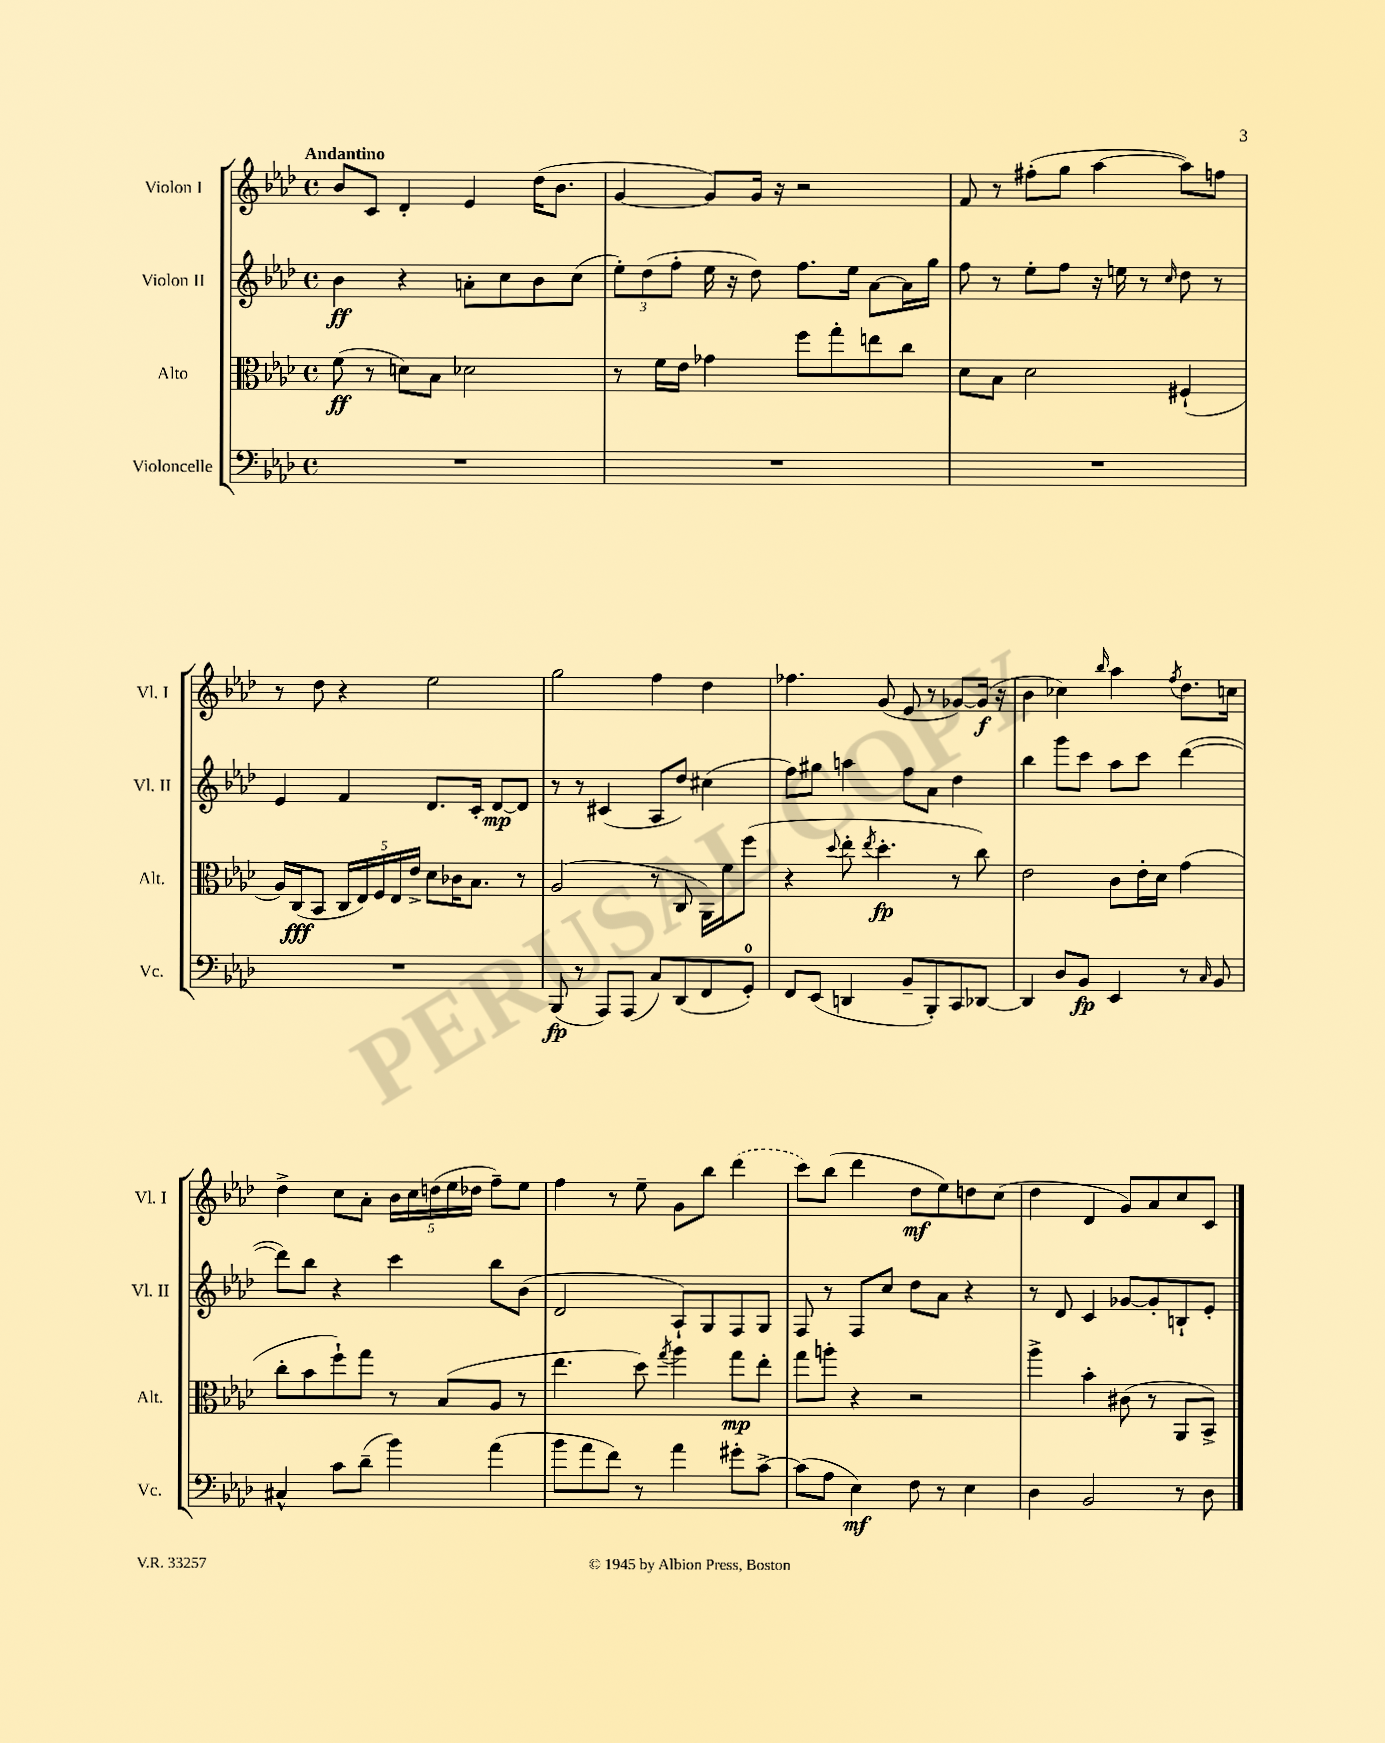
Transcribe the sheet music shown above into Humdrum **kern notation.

**kern	**kern	**kern	**kern
*staff4	*staff3	*staff2	*staff1
*clefF4	*clefC3	*clefG2	*clefG2
*k[b-e-a-d-]	*k[b-e-a-d-]	*k[b-e-a-d-]	*k[b-e-a-d-]
*M4/4	*M4/4	*M4/4	*M4/4
*met(c)	*met(c)	*met(c)	*met(c)
1r	(8f	4b-	8b-
.	8r	.	8c
.	8d)	4r	4d-'
.	8B-	.	.
.	2d-	8a'	4e-
.	.	8cc	.
.	.	8b-	(16dd-
.	.	.	8.b-
.	.	(8cc	.
=	=	=	=
1r	8r	12ee-')	[4g
.	.	(12dd-	.
.	16f	.	.
.	.	12ff'	.
.	16e-	.	.
.	4g-	16ee-	8g])
.	.	16r	.
.	.	8dd-)	16g
.	.	.	16r
.	8ff	8.ff	2r
.	8gg'	.	.
.	.	16ee-	.
.	8ee	[8a-	.
.	8cc	16a-]	.
.	.	16gg	.
=	=	=	=
1r	8d-	8ff	8f
.	8B-	8r	8r
.	2d-	8ee-'	(8ff#'
.	.	8ff	8gg
.	.	16r	[4aa-
.	.	16ee	.
.	.	8r	.
.	.	16qqcc	.
.	(4F#`	8dd-	8aa-])
.	.	8r	8ff
=	=	=	=
1r	16A-)	4e-	8r
.	(16C	.	.
.	8BB-	.	8dd-
.	20C	4f	4r
.	20E-)	.	.
.	20F	.	.
.	20E-	.	.
.	20e-^	.	.
.	8d-	8.d-	2ee-
.	16c-	.	.
.	8.B-	16c'	.
.	.	[8d-	.
.	8r	8d-]	.
=	=	=	=
(8BBB-	(2A-	8r	2gg
8r	.	8r	.
8AAA-)	.	(4c#	.
(8AAA-	.	.	.
8C)	8r	8A-	4ff
(8DD-	8C	8dd-)	.
8FF	16AA-)	(4cc#	4dd-
.	16f	.	.
8GG')	(8ff	.	.
=	=	=	=
8FF	4r	8ff)	4.ff-
(8EE-	.	8gg#	.
.	8qqdd-	.	.
4DD	8ee-'	4aa	.
.	8qee-	.	.
.	4.dd-'	.	(8g
8BB-~	.	8ff	8e-
8BBB-')	.	8a-	8r
8CC	8r	4dd-	[8g-)
[8DD-	8cc)	.	(16g-]
.	.	.	16r
=	=	=	=
4DD-]	2e-	4bb-	4b-
8D-	.	8ggg	4cc-)
8BB-	.	8ccc	.
.	.	.	16qqbb-
4EE-	8c	8aa-	4aa-
.	16e-'	8ccc	.
.	16d-	.	.
.	.	.	8qff
8r	(4g	([4ddd-	8.dd-
16qqC	.	.	.
8BB-	.	.	.
.	.	.	16cc
=	=	=	=
4C#^^	8cc'	8ddd-])	4dd-^
.	8b-	8bb-	.
8c	8ff`)	4r	8cc
(8d-~	8gg	.	8a-'
4b-)	8r	4ccc	20b-
.	.	.	20cc
.	.	.	(20dd
.	(8B-	.	.
.	.	.	20ee-
.	.	.	20dd-
(4a-	8A-	8bb-	8ff~)
.	8r	(8b-	8ee-
=	=	=	=
8b-	4.ee-	2d-	4ff
8a-	.	.	.
8f)	.	.	8r
8r	8dd-)	.	8ee-~
.	8qgg	.	.
4a-	4aa-	8A-`)	8g
.	.	8G	8bb-
8g#'	8gg	8F	(4ddd-
[8c^	8ee-'	8G	.
=	=	=	=
(8c]	8gg	8F	8ccc)
8A-	8aa'	8r	(8bb-
4E-)	4r	8F	4ddd-
.	.	8cc	.
8F	2r	8dd-	8dd-
8r	.	8a-	8ee-)
4E-	.	4r	8dd
.	.	.	(8cc
=	=	=	=
4D-	4aa-^	8r	4dd-
.	.	8d-	.
2BB-	4b-'	4c	4d-
.	(8c#	[8g-	8g)
.	8r	8g-']	8a-
8r	8AA-	8B`	8cc
8D-	8BB-^)	8e-'	8c
==	==	==	==
*-	*-	*-	*-
